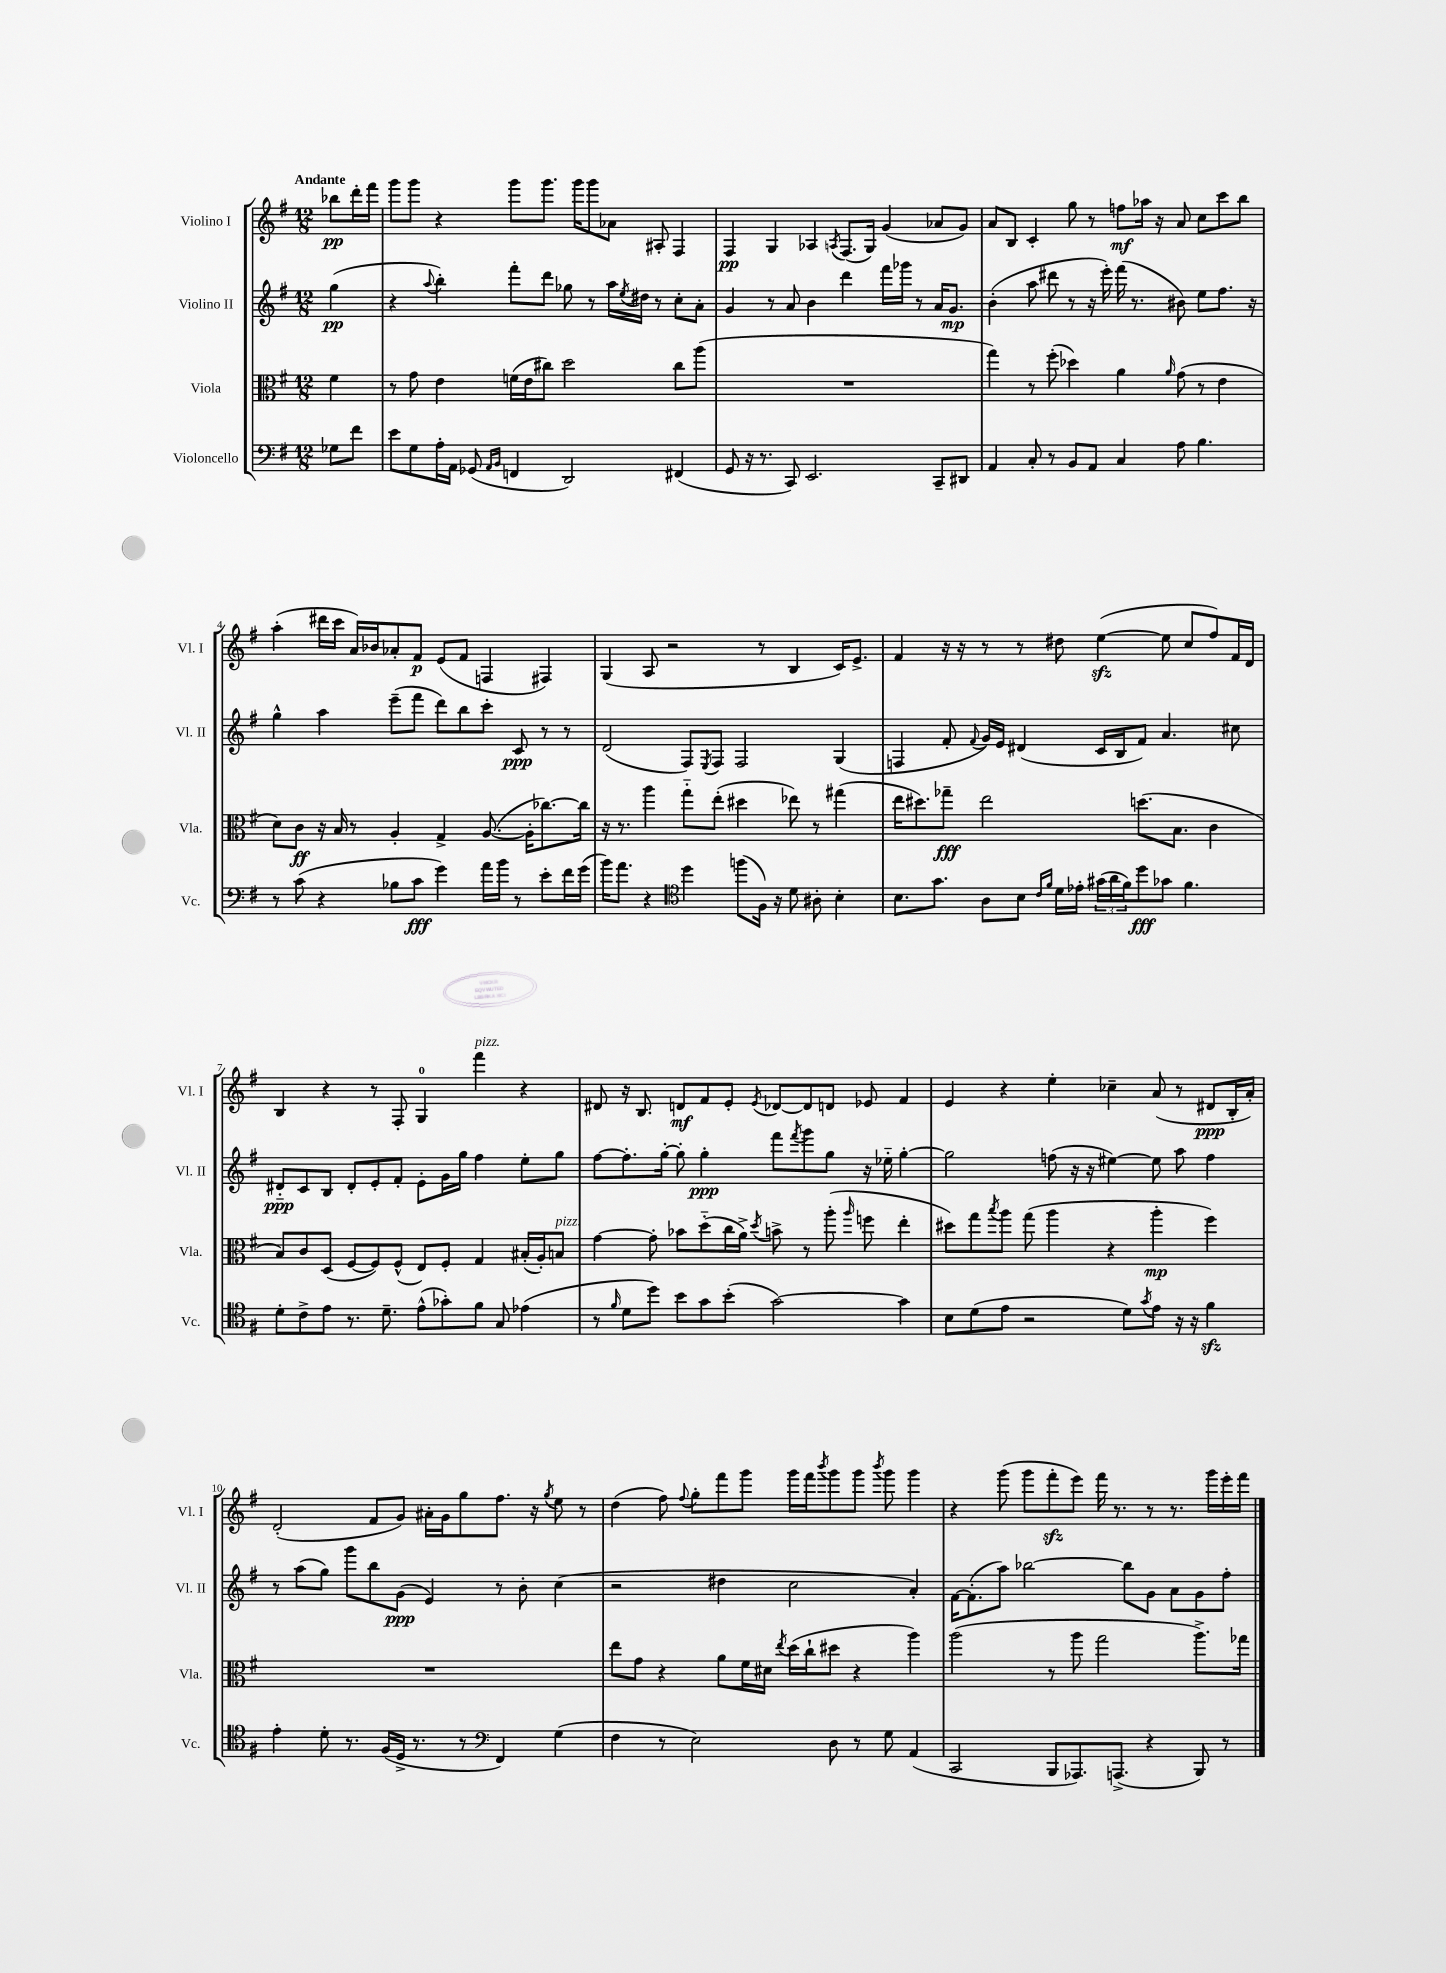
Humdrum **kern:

**kern	**dynam	**kern	**dynam	**kern	**dynam	**kern	**dynam
*part4	*part4	*part3	*part3	*part2	*part2	*part1	*part1
*staff4	*staff4	*staff3	*staff3	*staff2	*staff2	*staff1	*staff1
*I"Violoncello	*	*I"Viola	*	*I"Violino II	*	*I"Violino I	*
*I'Vc.	*	*I'Vla.	*	*I'Vl. II	*	*I'Vl. I	*
*clefF4	*	*clefC3	*	*clefG2	*	*clefG2	*
*k[f#]	*	*k[f#]	*	*k[f#]	*	*k[f#]	*
*M12/8	*	*M12/8	*	*M12/8	*	*M12/8	*
=	=	=	=	=	=	=	=
!	!	!	!	!	!	!LO:TX:a:B:t=Andante	!
8G-X\L	.	4f#\	.	(4gg\	pp	8bb-X\L	pp
8f#\J	.	.	.	.	.	16ddd'\L	.
.	.	.	.	.	.	16fff#\JJ	.
=1	=1	=1	=1	=1	=1	=1	=1
8e\L	.	8r	.	4r	.	8ggg\L	.
8G\	.	8g\	.	.	.	8ggg\J	.
.	.	.	.	8qqaa/	.	.	.
16A'\L	.	4e\	.	4bb'\)	.	4r	.
16AA\JJ	.	.	.	.	.	.	.
(8GG-X/	.	.	.	.	.	.	.
16qqAA/LL	.	.	.	.	.	.	.
16qqBB/JJ	.	.	.	.	.	.	.
4FFn/	.	(16fn\LL	.	8fff#'\L	.	8ggg\L	.
.	.	16e\J	.	.	.	.	.
.	.	8cc#X\J)	.	8ddd\J	.	8.ggg\J	.
2DD/)	.	2dd\	.	8gg-X\	.	.	.
.	.	.	.	.	.	16ggg\KL	.
.	.	.	.	8r	.	8ggg\	.
.	.	.	.	16aa\LL	.	8a-X\J	.
.	.	.	.	8qee/	.	.	.
.	.	.	.	16dd#X\JJ	.	.	.
.	.	.	.	8r	.	8A#X'/	.
(4FF#X/	.	8cc#\L	.	8cc'\L	.	4F#/	.
.	.	(8aa\J	.	8a'\J	.	.	.
=2	=2	=2	=2	=2	=2	=2	=2
8GG/	.	1.r	.	4g/	.	4F#/	pp
16r	.	.	.	.	.	.	.
8.r	.	.	.	.	.	.	.
.	.	.	.	8r	.	4G/	.
8CC/)	.	.	.	8a/	.	.	.
2.EE/	.	.	.	4b\	.	4A-X/	.
.	.	.	.	.	.	8qAn/	.
.	.	.	.	4ddd\	.	(8.F#/L	.
.	.	.	.	.	.	16G/Jk)	.
.	.	.	.	16fff#\LL	.	(4g/	.
.	.	.	.	16ggg-X\JJ	.	.	.
.	.	.	.	8r	.	.	.
8CC~/L	.	.	.	16a/KL	.	8a-X/L	.
.	.	.	.	8.g/J	mp	.	.
8DD#X/J	.	.	.	.	.	8g/J)	.
=3	=3	=3	=3	=3	=3	=3	=3
4AA/	.	4gg\)	.	(4b'\	.	8a/L	.
.	.	.	.	.	.	8B/J	.
8C'/	.	8r	.	8aa\	.	4c'/	.
8r	.	(8ff#'\	.	8ddd#X\	.	.	.
8BB/L	.	4dd-X\)	.	8r	.	8gg\	.
8AA/J	.	.	.	16r	.	8r	.
.	.	.	.	16eee'\)	.	.	.
4C/	.	4a\	.	(16fff#\	.	8ffn\L	mf
.	.	.	.	8.r	.	.	.
.	.	.	.	.	.	16aa-X\Jk	.
.	.	.	.	.	.	16r	.
.	.	16qqa/	.	.	.	.	.
8A\	.	(8g\	.	8b#X\)	.	8a/	.
4.B\	.	8r	.	8ee\L	.	8cc\L	.
.	.	4e\	.	8.ff#\J	.	8ccc\	.
.	.	.	.	.	.	8bb\J	.
.	.	.	.	16r	.	.	.
!!LO:LB:g=z
=4	=4	=4	=4	=4	=4	=4	=4
8r	.	8d\L)	.	4gg^^\	.	(4aa'\	.
(8c\	.	8c\J	ff	.	.	.	.
4r	.	16r	.	4aa\	.	16ddd#X\LL	.
.	.	16B/	.	.	.	16ccc\JJ	.
.	.	8r	.	.	.	16a/LL)	.
.	.	.	.	.	.	16b-X/J	.
8B-X\L	.	4A'/	.	(8eee~\L	.	8a-X'/	.
8c\J	fff	.	.	8fff#\J	.	8f#/J	p
4g\)	.	4G^/	.	8ddd\L)	.	(8e/L	.
.	.	.	.	8bb\	.	8f#/J	.
16a\LL	.	([8.A/	.	8ccc'\J	.	4Fn/	.
16b\JJ	.	.	.	.	.	.	.
8r	.	.	.	8c/	ppp	.	.
.	.	16A'\KL]	.	.	.	.	.
8e'\L	.	[8.cc-X\)	.	8r	.	4F#X/)	.
16f#\L	.	.	.	8r	.	.	.
(16g\JJ	.	16cc-\Jk]	.	.	.	.	.
=5	=5	=5	=5	=5	=5	=5	=5
16b\KL)	.	16r	.	(2d/	.	(4G/	.
8.a\J	.	8.r	.	.	.	.	.
4r	.	4aa\	.	.	.	8A/	.
.	.	.	.	.	.	2r	.
*clefC4	*	*	*	*	*	*	*
4dd\	.	8gg\L	.	8F#/L)	.	.	.
.	.	.	.	8qE/	.	.	.
.	.	(8ee'\J	.	8F#/J	.	.	.
(8ffn\L	.	4dd#X\	.	2F#/	.	.	.
16F#\Jk)	.	.	.	.	.	8r	.
16r	.	.	.	.	.	.	.
8d\	.	8ee-X\)	.	.	.	4B/	.
8A#X'\	.	8r	.	.	.	.	.
4B'\	.	(4gg#X\	.	(4G/	.	16c/KL)	.
.	.	.	.	.	.	8.e^/J	.
=6	=6	=6	=6	=6	=6	=6	=6
8.B\L	.	16ee\KL	.	4Fn/	.	4f#/	.
.	.	8.dd#X\)	.	.	.	.	.
8.g\J	.	.	.	.	.	.	.
.	.	8gg-X~\J	fff	8f#'/	.	16r	.
.	.	.	.	.	.	16r	.
.	.	.	.	8qqf#/	.	.	.
8A\L	.	2ee\	.	16g/LL)	.	8r	.
.	.	.	.	16e/JJ	.	.	.
8B\J	.	.	.	(4d#X/	.	8r	.
16qqc/LL	.	.	.	.	.	.	.
16qqf#/JJ	.	.	.	.	.	.	.
16d\LL	.	.	.	.	.	8dd#X\	.
16e-X'\JJ	.	.	.	.	.	.	.
(24g#X\LL	.	.	.	16c/LL	.	([4eezz\	.
24a\	.	.	.	.	.	.	.
.	.	.	.	16B/J	.	.	.
24f#\J)	.	.	.	.	.	.	.
8dd\	fff	(8.ddn\L	.	8f#/J)	.	.	.
8g-X\J	.	.	.	4.a/	.	8ee\]	.
.	.	8.B\J	.	.	.	.	.
4.f#\	.	.	.	.	.	8cc/L	.
.	.	4c\	.	.	.	8ff#/)	.
.	.	.	.	8cc#X\	.	16f#/L	.
.	.	.	.	.	.	16d/JJ	.
!!LO:LB:g=z
=7	=7	=7	=7	=7	=7	=7	=7
8d'\L	.	8B/L)	.	8d#X/L	ppp	4B/	.
8c^\	.	8c/	.	8c/	.	.	.
8e\J	.	(8D/J	.	8B/J	.	4r	.
8.r	.	[8F#/L	.	8d#'/L	.	.	.
.	.	8F#/])	.	8e'/	.	8r	.
8.d~\	.	.	.	.	.	.	.
.	.	(8F#^^/J	.	8f#'/J	.	8F#'/	.
(8e^^\L	.	8E/L)	.	8e'\L	.	4G/	.
8g-X'\)	.	8F#'/J	.	16g\L	.	.	.
.	.	.	.	16gg\JJ	.	.	.
!	!	!	!	!	!	!LO:TX:a:i:t=pizz.	!
8f#\J	.	4G/	.	4ff#\	.	4fff#\	.
8G/	.	.	.	.	.	.	.
(4e-X\	.	(16B#X'/LL	.	8ee'\L	.	4r	.
.	.	16A'/J)	.	.	.	.	.
!	!	!LO:TX:a:i:t=pizz.	!	!	!	!	!
.	.	8Bn/J	.	8gg\J	.	.	.
=8	=8	=8	=8	=8	=8	=8	=8
8r	.	[4g\	.	[8ff#\L	.	8d#X/	.
16qqf#/	.	.	.	.	.	.	.
8d\L	.	.	.	8.ff#'\]	.	16r	.
.	.	.	.	.	.	8.B/	.
8dd\J)	.	8g'\]	.	.	.	.	.
.	.	.	.	[16gg'\Jk	.	.	.
8b\L	.	8b-X\L	.	8gg'\]	.	8dn/L	mf
8g\	.	(8dd\	.	4gg'\	ppp	8f#/	.
(8b'\J	.	16cc\L	.	.	.	8e'/J	.
.	.	16a^\JJ)	.	.	.	.	.
.	.	8qdd/	.	.	.	8qe/	.
[2g\)	.	8bn^\	.	8fff#\L	.	[8d-X/L	.
.	.	.	.	8qfff#/	.	.	.
.	.	8r	.	8ggg\	.	8d-/]	.
.	.	(8aa'\	.	8gg\J	.	8dn/J	.
.	.	16qqaa/	.	.	.	.	.
.	.	8ffn\	.	16r	.	8e-X/	.
.	.	.	.	16ee-X\	.	.	.
4g\]	.	4ee'\	.	[4gg'\	.	4f#/	.
=9	=9	=9	=9	=9	=9	=9	=9
8B\L	.	8dd#X\L)	.	2gg\]	.	4e/	.
(8d\	.	8gg\	.	.	.	.	.
.	.	8qbb/	.	.	.	.	.
8e\J	.	8aa\J	.	.	.	4r	.
2r	.	(8gg\	.	.	.	.	.
.	.	4aa\	.	(8ffn\	.	4ee'\	.
.	.	.	.	16r	.	.	.
.	.	.	.	16r	.	.	.
.	.	4r	.	[4ee#X\)	.	4cc-X~\	.
8d\L)	.	.	.	.	.	.	.
8qg/	.	.	.	.	.	.	.
8e\J	.	4aa'\	mp	8ee#\]	.	(8a/	.
16r	.	.	.	8aa\	.	8r	.
16r	.	.	.	.	.	.	.
4f#zz\	.	4ff#\)	.	4ff\	.	8d#X/L	ppp
.	.	.	.	.	.	16B'/L	.
.	.	.	.	.	.	16a'/JJ)	.
!!LO:LB:g=z
=10	=10	=10	=10	=10	=10	=10	=10
4e'\	.	1.r	.	8r	.	(2d'/	.
.	.	.	.	(8aa\L	.	.	.
8d'\	.	.	.	8gg\J)	.	.	.
8.r	.	.	.	8ggg\L	.	.	.
.	.	.	.	8bb\	.	8f#/L	.
(16F#/LL	.	.	.	.	.	.	.
16D^/JJ	.	.	.	(8g\J	ppp	8g/J)	.
8.r	.	.	.	.	.	.	.
.	.	.	.	4e/)	.	16a#X'\LL	.
.	.	.	.	.	.	16g\J	.
8r	.	.	.	.	.	8gg\	.
*clefF4	*	*	*	*	*	*	*
4FF#/)	.	.	.	8r	.	8.ff#\J	.
.	.	.	.	8b'\	.	.	.
.	.	.	.	.	.	16r	.
.	.	.	.	.	.	8qgg/	.
(4G\	.	.	.	(4cc\	.	8ee\	.
.	.	.	.	.	.	8r	.
=11	=11	=11	=11	=11	=11	=11	=11
4F#\	.	8ee\L	.	2r	.	(4dd\	.
.	.	8g\J	.	.	.	.	.
8r	.	4r	.	.	.	8ff#\)	.
.	.	.	.	.	.	8qqff#/	.
2E\)	.	.	.	.	.	8gg'\L	.
.	.	8a\L	.	4dd#X\	.	8fff#\	.
.	.	16f#\L	.	.	.	8ggg\J	.
.	.	16d#X\JJ	.	.	.	.	.
.	.	8qee/	.	.	.	.	.
.	.	(16dd\LL	.	2cc\	.	16ggg\LL	.
.	.	16cc`\J	.	.	.	16fff#\J	.
.	.	.	.	.	.	8qbbb/	.
8D\	.	8dd#X\J	.	.	.	8ggg\	.
8r	.	4r	.	.	.	8ggg\J	.
.	.	.	.	.	.	8qbbb/	.
8G\	.	.	.	.	.	8ggg\	.
(4AA/	.	4aa\)	.	4a'/)	.	4ggg\	.
=12	=12	=12	=12	=12	=12	=12	=12
2CC/	.	(2aa\	.	[16f#\KL	.	4r	.
.	.	.	.	(8.f#'\]	.	.	.
.	.	.	.	8aa\J)	.	(8ggg\	.
.	.	.	.	[2bb-X\	.	8ggg\L	.
8BBB/L	.	8r	.	.	.	8fff#zz'\	.
8.AAA-X/)	.	8aa\	.	.	.	8eee\J)	.
.	.	2gg\	.	.	.	16fff#\	.
(8.AAAn^/J	.	.	.	.	.	8.r	.
.	.	.	.	8bb-\L]	.	.	.
4r	.	.	.	8g\J	.	8r	.
.	.	.	.	8a\L	.	8.r	.
8BBB/)	.	8.aa^\L)	.	8g\	.	.	.
.	.	.	.	.	.	16ggg\LL	.
8r	.	.	.	8ff#'\J	.	16eee'\	.
.	.	16gg-X\Jk	.	.	.	16fff#\JJ	.
==	==	==	==	==	==	==	==
*-	*-	*-	*-	*-	*-	*-	*-
